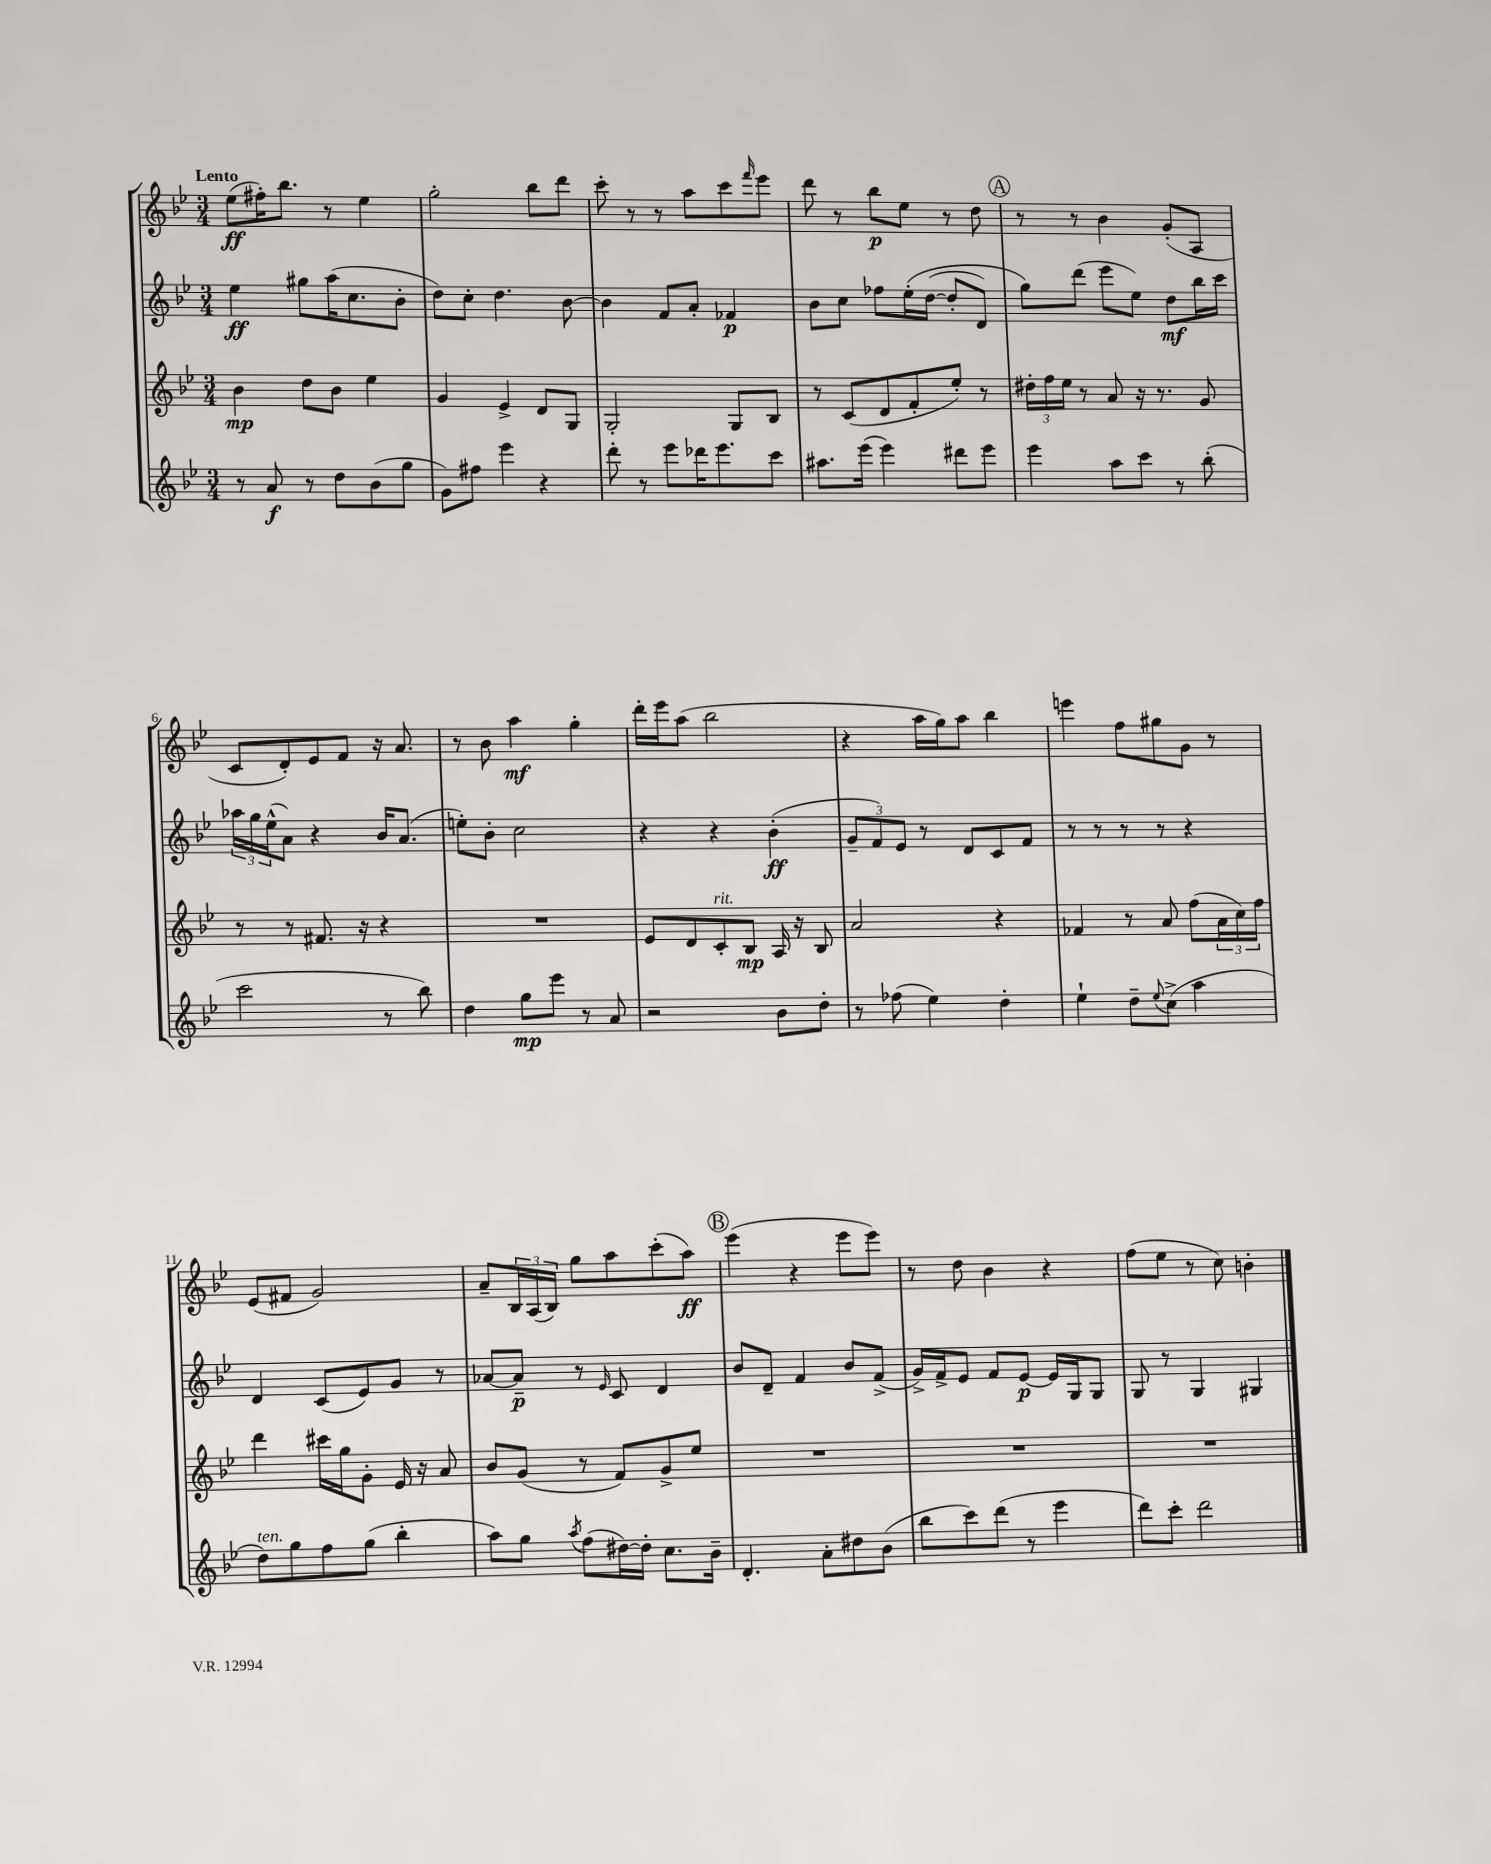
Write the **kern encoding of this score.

**kern	**kern	**kern	**kern
*staff4	*staff3	*staff2	*staff1
*clefG2	*clefG2	*clefG2	*clefG2
*k[b-e-]	*k[b-e-]	*k[b-e-]	*k[b-e-]
*M3/4	*M3/4	*M3/4	*M3/4
8r	4b-	4ee-	(8ee-
8a	.	.	16ff#')
.	.	.	8.bb-
8r	8dd	8gg#	.
8dd	8b-	(16aa	8r
.	.	8.cc	.
(8b-	4ee-	.	4ee-
8gg	.	8b-'	.
=	=	=	=
8g)	4g	8dd)	2gg'
8ff#	.	8cc'	.
4eee-	4e-^	4.dd	.
4r	8d	.	8bb-
.	8G	[8b-	8ddd
=	=	=	=
8ddd'	2G'	4b-]	8ccc'
8r	.	.	8r
8eee-	.	8f	8r
16ddd-	.	8a'	8aa
8.eee-	.	.	.
.	8G	4f-	8ccc
.	.	.	16qqfff
8ccc	8B-	.	8eee-
=	=	=	=
8.aa#	8r	8b-	8ddd
.	(8c	8cc	8r
(16eee-	.	.	.
4eee-)	8d	8ff-	8bb-
.	8f'	&(16ee-'	8ee-
.	.	([16dd	.
8ddd#	8ee-')	8dd']	8r
8eee-	8r	8d)	8dd
=	=	=	=
4eee-	24dd#'	8gg&)	8r
.	24ff	.	.
.	24ee-	.	.
.	8r	(8ddd	8r
8aa	8a	8eee-	4b-
8ccc	16r	8ee-)	.
.	8.r	.	.
8r	.	8dd	(8g'
(8bb-'	8g	16bb-	8A
.	.	16ccc	.
=	=	=	=
2ccc	8r	24aa-	8c
.	.	24gg	.
.	.	(24ee-^^	.
.	8r	8a)	8d')
.	8.f#	4r	8e-
.	.	.	8f
.	16r	.	.
8r	4r	16b-	16r
.	.	(8.a	8.a
8bb-)	.	.	.
=	=	=	=
4dd	2.r	8ee')	8r
.	.	8b-'	8b-
8gg	.	2cc	4aa
8eee-	.	.	.
8r	.	.	4gg'
8a	.	.	.
=	=	=	=
2r	8e-	4r	16ddd'
.	.	.	16eee-
.	8d	.	(8aa
.	8c'	4r	2bb-
.	8B-	.	.
8b-	16A	(4b-'	.
.	16r	.	.
8dd'	8B-	.	.
=	=	=	=
8r	2a	12g~	4r
.	.	12f)	.
(8ff-	.	.	.
.	.	12e-	.
4ee-)	.	8r	16aa
.	.	.	16gg)
.	.	8d	8aa
4dd'	4r	8c	4bb-
.	.	8f	.
=	=	=	=
4ee-`	4f-	8r	4eee
.	.	8r	.
8dd~	8r	8r	8ff
8qqee-	.	.	.
(8cc^	8a	8r	8gg#
4aa	(8ff	4r	8g
.	24a	.	8r
.	24cc)	.	.
.	24ff	.	.
=	=	=	=
8dd)	4ddd	4d	(8e-
8gg	.	.	8f#
8ff	16ccc#	(8c	2g)
.	16gg	.	.
(8gg	8g'	8e-)	.
4bb-'	16e-	8g	.
.	16r	.	.
.	8a	8r	.
=	=	=	=
8aa)	8b-	[8a-	8a~
8gg	(8g	8a-~]	24B-
.	.	.	(24A
.	.	.	24B-)
8qaa	.	.	.
(8ff	8r	8r	8gg
.	.	16qqe-	.
[16dd#)	8f)	8c	8aa
16dd#']	.	.	.
8.cc	8g^	4d	(8ccc'
.	8ee-	.	8aa)
16b-~	.	.	.
=	=	=	=
4.d'	2.r	8b-	(4eee-
.	.	8d~	.
.	.	4f	4r
8a'	.	.	.
8dd#	.	8b-	8eee-
(8b-	.	(8f^	8eee-)
=	=	=	=
8bb-	2.r	16g^)	8r
.	.	16f^	.
8ccc)	.	8e-	8dd
(8ddd	.	8f	4b-
8r	.	[8e-	.
4eee-	.	16e-]	4r
.	.	16G	.
.	.	8G	.
=	=	=	=
8ddd)	2.r	8G	(8ff
8ccc'	.	8r	8ee-
2ddd	.	4G	8r
.	.	.	8cc)
.	.	4G#	4b'
==	==	==	==
*-	*-	*-	*-
